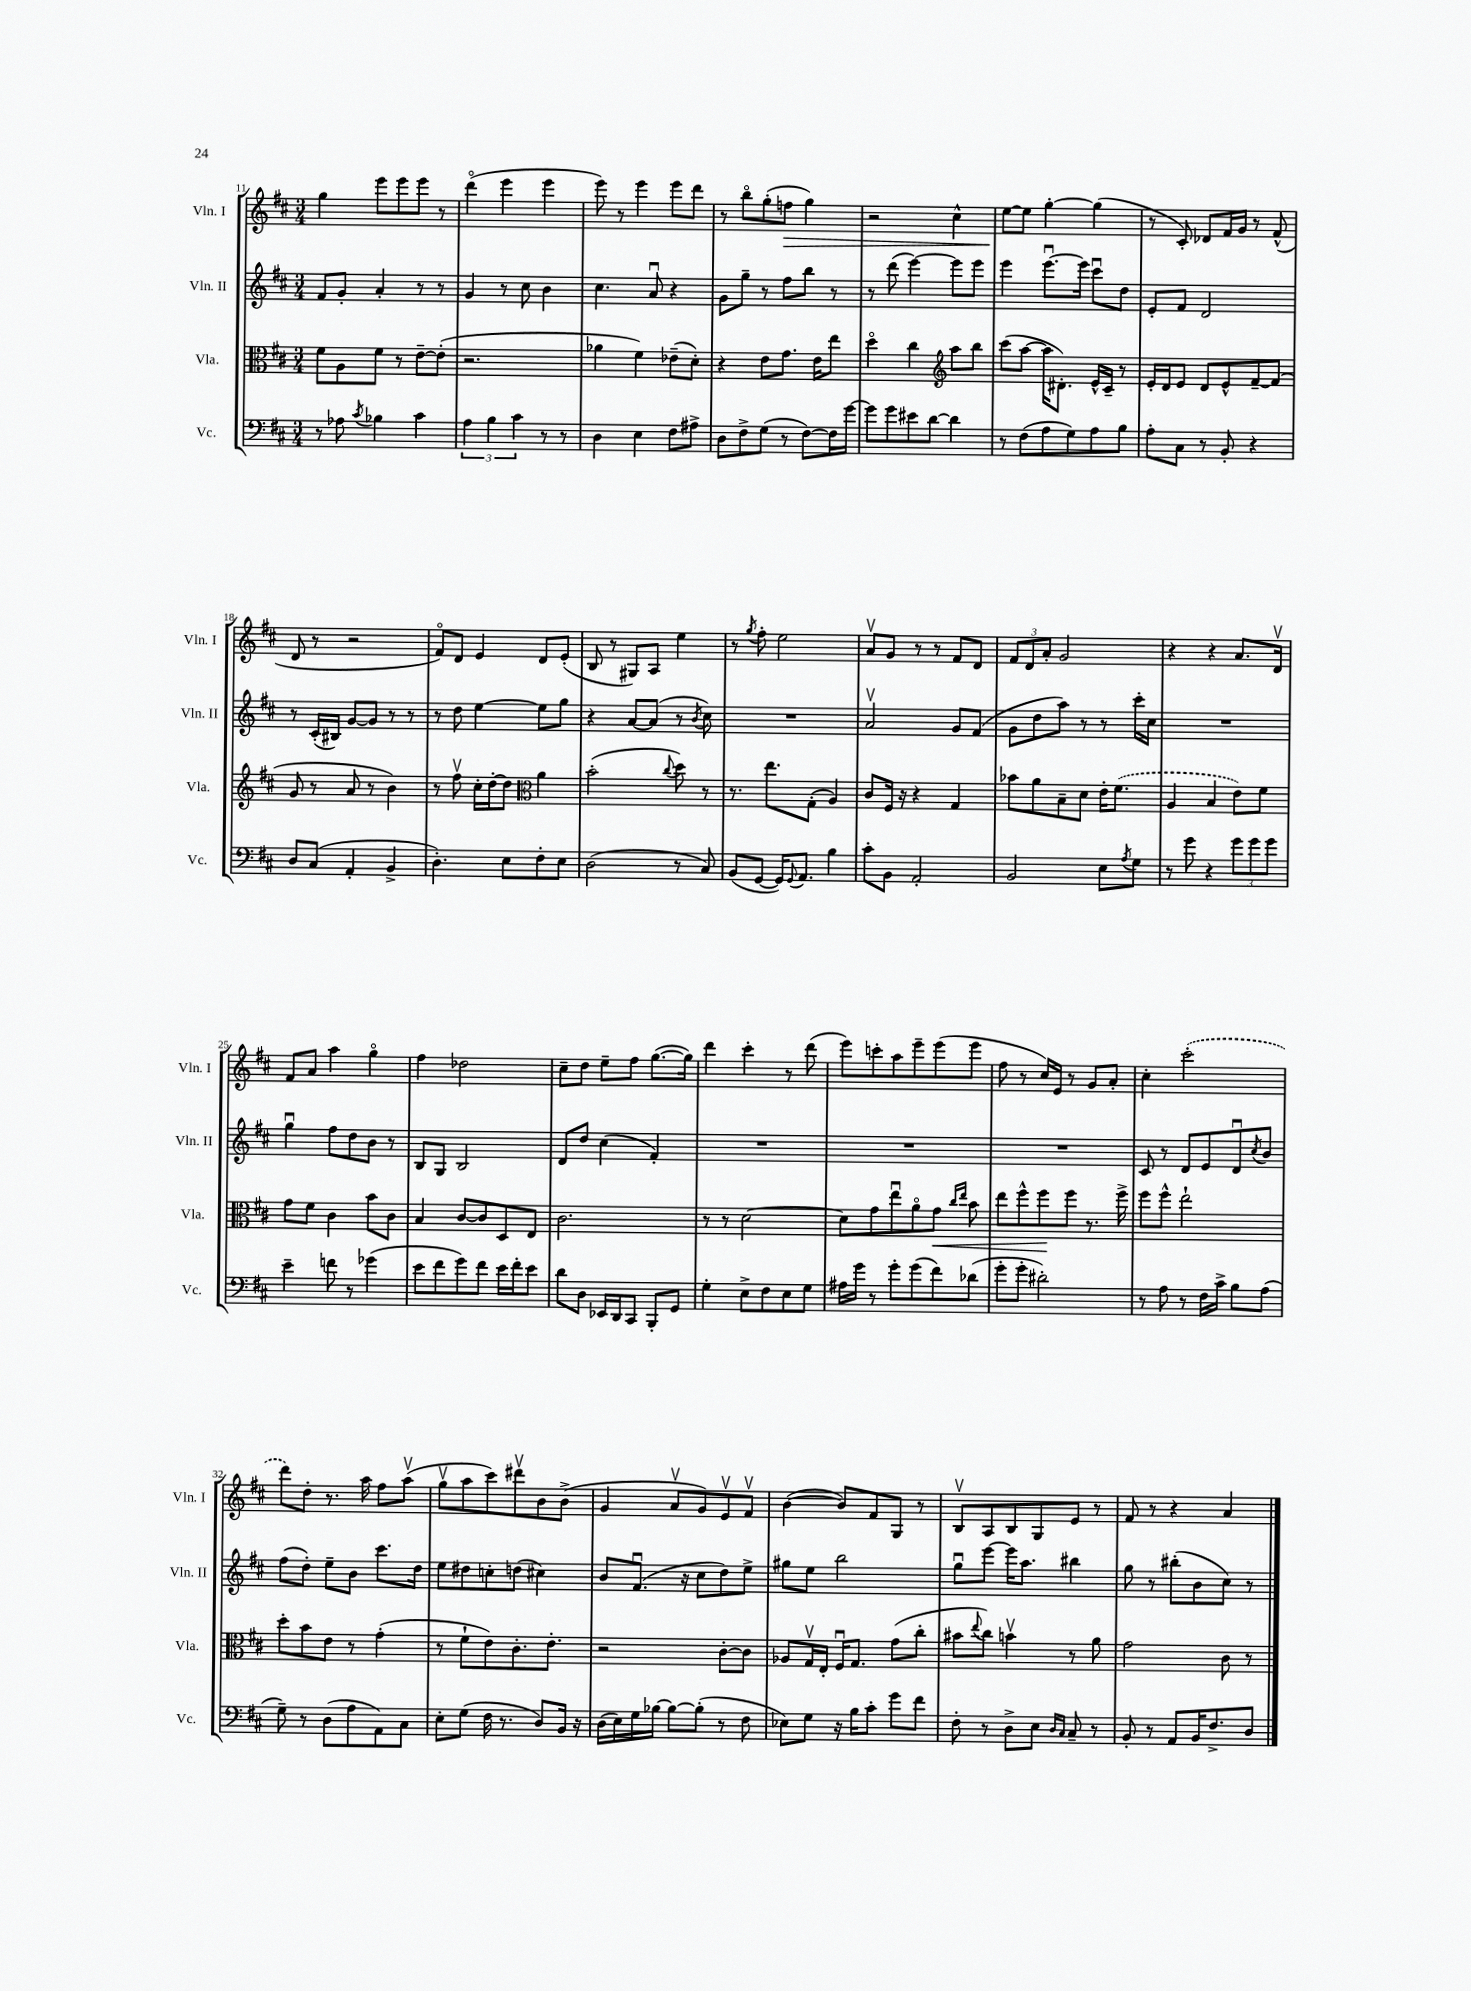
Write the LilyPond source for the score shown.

<<
\new StaffGroup <<
\new Staff = "s0" \with { instrumentName = "Vln. I" shortInstrumentName = "Vln. I" } {
    \clef treble \key d \major \numericTimeSignature \time 3/4
    g''4 e'''8 e'''8 e'''8 r8 |
    d'''4\flageolet( e'''4 e'''4 |
    e'''8) r8 e'''4 e'''8 d'''8 |
    r8 b''8\flageolet g''8-.( f''8\> g''4) |
    r2 cis''4-^ |
    e''8~\! e''8 g''4~-. g''4( |
    r8 cis'8-.) des'8 fis'16 g'16 r8 fis'8-^( |
    d'8 r8 r2 |
    fis'8\flageolet) d'8 e'4 d'8 e'8-.( |
    b8 r8 gis8) a8 e''4 |
    r8 \acciaccatura { g''8 } fis''8-. e''2 |
    a'8\upbow g'8 r8 r8 fis'8 d'8 |
    \tuplet 3/2 { fis'8 d'8 a'8-. } g'2 |
    r4 r4 a'8. d'16\upbow |
    fis'8 a'8 a''4 g''4\flageolet |
    fis''4 des''2 |
    cis''8-- d''8 e''8-- fis''8 g''8.~( g''16) |
    d'''4 cis'''4-. r8 d'''8( |
    e'''8) c'''8-. a''8 e'''8-- e'''8( e'''8 |
    fis''8 r8 cis''16) e'16 r8 g'8 a'8-. |
    cis''4-. \once \slurDashed cis'''2-.( |
    d'''8) d''8-. r8. a''16 fis''8 a''8\upbow( |
    g''8\upbow a''8 cis'''8) dis'''8\upbow b'8 b'8->( |
    g'4 a'8\upbow g'8) e'8\upbow fis'8\upbow |
    b'4~( b'8) fis'8 g8 r8 |
    b8\upbow a8 b8 g8 e'8 r8 |
    fis'8 r8 r4 a'4 \bar "|." |
}
\new Staff = "s1" \with { instrumentName = "Vln. II" shortInstrumentName = "Vln. II" } {
    \clef treble \key d \major \numericTimeSignature \time 3/4
    fis'8 g'8-. a'4-. r8 r8 |
    g'4 r8 cis''8 b'4 |
    cis''4. a'8\downbow r4 |
    g'8 g''8-- r8 fis''8 b''8 r8 |
    r8 d'''8( e'''4~) e'''8 e'''8 |
    e'''4 e'''8.~\downbow e'''16 cis'''8\downbow d''8 |
    e'8-. fis'8 d'2 |
    r8 cis'16-.( bis16) g'8~ g'8 r8 r8 |
    r8 d''8 e''4~ e''8 g''8 |
    r4 a'8~ a'8( r8 \acciaccatura { b'8 } cis''8) |
    R2. |
    a'2\upbow g'8 fis'8( |
    g'8 d''8 a''8) r8 r8 cis'''16-. cis''16 |
    R2. |
    g''4\downbow fis''8 d''8 b'8 r8 |
    b8 g8 b2 |
    d'8 d''8 cis''4( fis'4-.) |
    R2. |
    R2. |
    R2. |
    cis'8 r8 d'8 e'8 d'8\downbow \acciaccatura { cis''8 } b'8 |
    fis''8( d''8-.) e''8-- b'8 cis'''8. d''16 |
    e''8 dis''8 c''8-. d''8( cis''4) |
    b'8 fis'8.\downbow( r16 cis''8 d''8) e''8-> |
    gis''8 e''8 b''2 |
    g''8\downbow e'''8~ e'''16 a''8. bis''4 |
    g''8 r8 bis''8-.( b'8 cis''8) r8 \bar "|." |
}
\new Staff = "s2" \with { instrumentName = "Vla." shortInstrumentName = "Vla." } {
    \clef alto \key d \major \numericTimeSignature \time 3/4
    fis'8 a8 fis'8 r8 e'8~-- e'8-.( |
    r2. |
    aes'4 fis'4) ees'8--( d'8-.) |
    r4 e'8 g'8. e'16 e''8 |
    d''4\flageolet cis''4 \clef treble a''8 b''8 |
    cis'''8( a''8~ a''16 dis'8.-.) e'16-^ cis'16-- r8 |
    e'16-. d'16 e'8 d'8 e'8-^ fis'8~-- fis'8( |
    g'8 r8 a'8 r8 b'4) |
    r8 fis''8\upbow cis''16-. d''16~-. d''8 \clef alto a'4 |
    b'2-.( \appoggiatura { cis''8 } d''8) r8 |
    r8. e''8. g8-.( a4) |
    cis'8 fis16 r16 r4 g4 |
    bes'8 a'8 b8-- d'8 e'16-. \once \slurDashed fis'8.( |
    a4 b4 e'8) fis'8 |
    g'8 fis'8 cis'4 b'8 cis'8 |
    b4 cis'8~ cis'8 d8 e8 |
    cis'2. |
    r8 r8 d'2~ |
    d'8 g'8 e''8\downbow a'8\flageolet g'8\< \grace { cis''16 e''16 } b'8 |
    e''8 fis''8-^ fis''8\! fis''8 r8. fis''16-> |
    fis''8 fis''8-^ e''2-! |
    d''8-. b'8 e'8 r8 g'4-.( |
    r8 fis'8-! e'8) cis'8.-. e'8.-. |
    r2 cis'8~-. cis'8 |
    aes8 g16\upbow e16-. fis16\downbow g8. g'8( cis''8-. |
    bis'8 \appoggiatura { e''8 } cis''8) b'4\upbow r8 a'8 |
    g'2 cis'8 r8 \bar "|." |
}
\new Staff = "s3" \with { instrumentName = "Vc." shortInstrumentName = "Vc." } {
    \clef bass \key d \major \numericTimeSignature \time 3/4
    r8 aes8 \acciaccatura { cis'8 } bes4 cis'4 |
    \tuplet 3/2 { a4 b4 cis'4 } r8 r8 |
    d4 e4 fis8 ais8-> |
    d8 fis8-> g8( r8 fis8~) fis16 g'16~ |
    g'8 g'8 eis'8 d'8~ d'4 |
    r8 fis8( a8 g8) a8 b8 |
    a8-. cis8 r8 b,8-. r4 |
    d8 cis8( a,4-. b,4-> |
    d4.-.) e8 fis8-. e8 |
    d2( r8 cis8) |
    b,8( g,8~ g,16) \appoggiatura { g,8 } a,8. b4 |
    cis'8-. b,8 a,2-. |
    b,2 e8 \acciaccatura { a8 } g8 |
    r8 g'8 r4 \tuplet 3/2 { g'8 g'8 g'8 } |
    e'4-- f'8 r8 ges'4( |
    e'8 fis'8 g'8) fis'8 e'16 fis'16-. e'8 |
    d'8 d8 ees,16 d,16 cis,8 b,,8-. g,8 |
    g4-. e8-> fis8 e8 g8 |
    ais16 g'16 r8 g'8-. g'8( fis'8) des'8( |
    g'8-. g'8-. dis'2-.) |
    r8 a8 r8 fis16 cis'16-> b8 a8( |
    g8--) r8 d8( a8 a,8) cis8 |
    e8-. g8( fis16 r8. d8) b,16 r16 |
    d16( e16) g16 bes16~ bes8~ bes8-.( r8 fis8 |
    ees8) g8 r16 b16 cis'8-. g'8 fis'8 |
    fis8-. r8 d8-> e8 \grace { d16 cis16 } cis8-- r8 |
    b,8-. r8 a,8 b,16 fis8.-> d8 \bar "|." |
}
>>
>>
\layout { \context { \Score currentBarNumber = #11 } }
